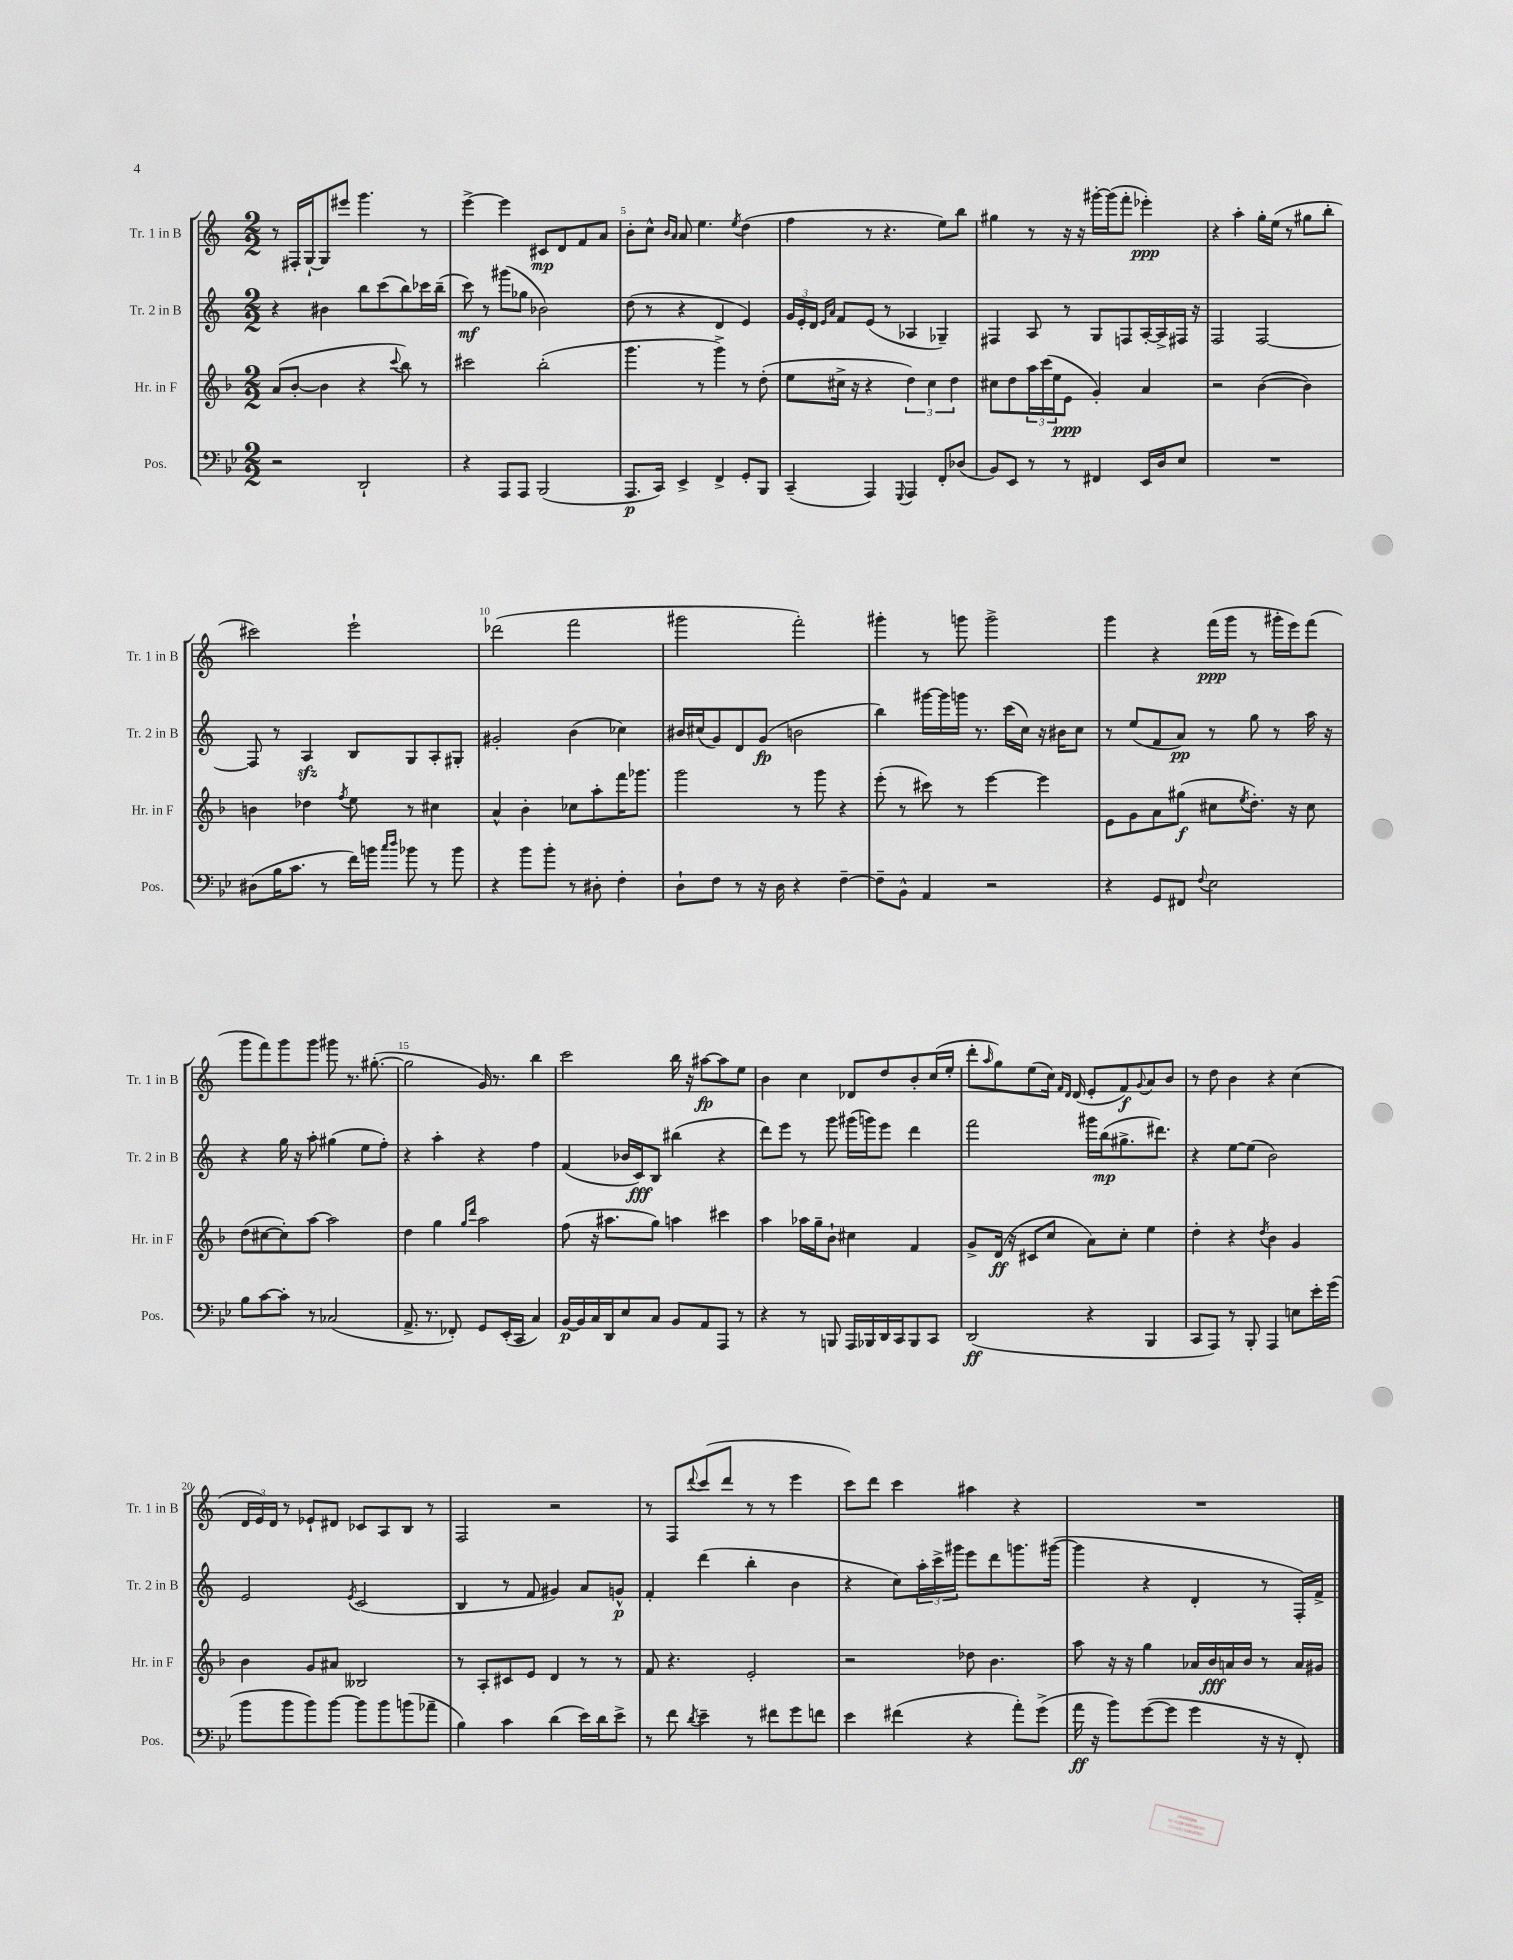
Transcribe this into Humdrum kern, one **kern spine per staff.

**kern	**kern	**kern	**kern
*staff4	*staff3	*staff2	*staff1
*clefF4	*clefG2	*clefG2	*clefG2
*k[b-e-]	*k[b-]	*k[]	*k[]
*M2/2	*M2/2	*M2/2	*M2/2
2r	(8a/L	4r	8r
.	[8b-'/J	.	16F#'/LL
.	.	.	[16G`/J
.	4b-\]	4b#\	8G/]
.	.	.	8eee#/J
2DD`/	4r	8bb\L	4.ggg\
.	.	(8ccc\	.
.	8qqccc/	.	.
.	8bb-\)	8bb\)	.
.	8r	16ccc-\L	8r
.	.	(16bb~\JJ	.
=	=	=	=
4r	2ccc#\	8ccc\)	[4eee^\
.	.	8r	.
8AAA/L	.	(8ggg#\L	4eee\]
8AAA/J	.	8gg-\J	.
(2BBB-/	(2bb-'\	2b-\)	8c#/L
.	.	.	8d/
.	.	.	8f/
.	.	.	8a/J
=	=	=	=
8.AAA/L	4.ggg\	(8dd\	8b'\L
.	.	8r	8cc^^\J
16CC/Jk)	.	.	.
.	.	.	16qqb/LL
.	.	.	16qqa/JJ
4EE-^/	.	4r	8a/
.	8r	.	4.ee\
4FF^/	4ggg^\)	4d/	.
.	.	.	8qee/
8GG'/L	8r	4e/)	(4dd\
8BBB-/J	(8dd'\	.	.
=	=	=	=
(4CC~/	8ee\L	24g/LL	4ff\
.	.	24e'/	.
.	.	24d/JJ	.
.	.	16qqe/LL	.
.	.	16qqa/JJ	.
.	16cc#^\Jk	8f/L	.
.	16r	.	.
4AAA/)	4r	(8e/J	8r
.	.	8r	4.r
8qqGGG/	.	.	.
4AAA/	6dd\)	4A-/	.
.	6cc#\	.	.
8FF'/L	.	4G-~/)	8ee\L)
.	6dd\	.	.
(8D-/J	.	.	8bb\J
=	=	=	=
8BB-/L)	8cc#\L	4F#/	4gg#\
8EE-/J	8dd\	.	.
8r	24aa\L	8A/	8r
.	(24ccc\	.	.
.	24ee\J	.	.
8r	8e\J	8r	16r
.	.	.	16r
4FF#/	4g'/)	8G/L	[16ggg#'\LL
.	.	.	(16ggg#\]J
.	.	8F/	8fff'\J
16EE-/LL	4a/	[16A'/L	4eee-'\)
16D/J	.	16A^/]	.
8E-/J	.	16F#/JJ	.
.	.	16r	.
=	=	=	=
1r	2r	2F/	4r
.	.	.	4aa'\
.	([4b-\	[2F/	16gg'\LL
.	.	.	(16ee\JJ
.	.	.	8r
.	4b-\])	.	8gg#\L
.	.	.	8bb'\J
=	=	=	=
(8D#\L	4b\	8F/]	2ccc#\)
16B-\K	.	8r	.
8.c\J	.	.	.
.	4dd-\	4A/	.
8r	.	.	.
.	8qff/	.	.
16f\LL)	8ee\	8B/L	2eee`\
16b\JJ	.	.	.
16qqcc/LL	.	.	.
16qqdd/JJ	.	.	.
8b-\	8r	8G/	.
8r	4cc#\	8A'/	.
8b-\	.	8G#'/J	.
=	=	=	=
4r	4a^^/	2g#'/	(2ddd-\
8b-\L	4b-'\	.	.
8b-'\J	.	.	.
8r	8cc-\L	(4b\	2fff\
8D#'\	8aa'\	.	.
4F'\	16fff\K	4cc-\)	.
.	8.ggg-\J	.	.
=	=	=	=
8D`\L	2ggg\	16b#/LL	2ggg#\
.	.	(16cc#/J	.
8F\J	.	8g/)	.
8r	.	8d/	.
16r	.	(8g/J	.
16D\	.	.	.
4r	8r	2b\	2fff'\)
.	8ggg\	.	.
[4F~\	4r	.	.
=	=	=	=
8F~\]L	(8eee'\	4bb\)	4ggg#'\
8BB-^^\J	8r	.	.
4AA/	8ccc#\)	[16ggg#\LL	8r
.	.	16ggg#\]	.
.	8r	16ggg\JJ	8ggg\
.	.	8.r	.
2r	[4eee\	.	2ggg^\
.	.	(16ccc\LL	.
.	.	16cc\JJ)	.
.	4eee\]	16r	.
.	.	16b#\LK	.
.	.	8cc\J	.
=	=	=	=
4r	8e\L	8r	4ggg\
.	8g\	(8ee/L	.
8GG/L	8a\	8f/	4r
8FF#/J	(8gg#\J	8a/J)	.
8qqF/	.	.	.
2E-\	8cc#\L	8r	(16fff\LL
.	.	.	16ggg\JJ
.	8qee/	.	.
.	8.dd'\J)	8gg\	8r
.	.	8r	16ggg#'\LL
.	16r	.	16eee\J)
.	8cc#\	16aa\	(8fff\J
.	.	16r	.
=	=	=	=
8B-\L	(8dd\L	4r	8ggg\L
[8c\	[8cc#\	.	8fff\)
8c'\]J	8cc#'\])	16gg\	8ggg\
.	.	16r	.
8r	[8aa\J	8aa'\	8ggg\J
(2C-/	2aa\]	(4gg#\	8ggg#\
.	.	.	8.r
.	.	8ee\L	.
.	.	.	([8.gg#'\
.	.	8ff'\J)	.
=	=	=	=
8.AA^/	4dd\	4r	2gg#\]
8.r	.	.	.
.	4gg\	4aa'\	.
8FF-'/)	.	.	.
.	16qqgg/LL	.	.
.	16qqddd/JJ	.	.
8GG/L	2aa\	4r	16g/)
.	.	.	8.r
(16EE-'/L	.	.	.
16CC/JJ	.	.	.
4C/)	.	4ff\	4bb\
=	=	=	=
[16BB-/LL	(8ff\	(4f/	2ccc\
16BB-/]	.	.	.
16C/	16r	.	.
16DD/J	8.aa#\L	.	.
8E-/	.	16b-/LL	.
.	.	16c/J)	.
8C/J	8gg\J)	8B/J	.
8BB-/L	4aa\	(4bb#\	16bb\
.	.	.	16r
8AA/	.	.	[8aa#\L
8AAA/J	4ccc#\	4r	8aa#\]
8r	.	.	8ee\J
=	=	=	=
4r	4aa\	8ddd\L)	4b\
.	.	8eee\J	.
8r	16aa-\LL	8r	4cc\
.	16gg~\J	.	.
8BBB/	8b-`\J	8ggg\	.
16AAA/LL	4cc#\	(16ggg#\LL	8d-/L
16BBB-/	.	16ggg\J)	.
16DD/	.	8eee\J	8dd/
16CC/J	.	.	.
8BBB-/	4f/	4ddd\	8b'/
8CC/J	.	.	(16cc/L
.	.	.	16ee'/JJ
=	=	=	=
(2DD/	8g^/L	2fff\	8ddd'\L
.	.	.	16qqaa/
.	(16d/Jk	.	8gg\)
.	16r	.	.
.	8c#/L	.	(8ee\
.	8cc/J	.	16cc\Jk)
.	.	.	16qqf/LL
.	.	.	16qqd/JJ
.	.	.	(16d/
4r	8a\L)	16ggg#\LL	8e'/L
.	.	(16bb\J	.
.	8cc'\J	8.gg#^\	8f/)
.	.	.	8qqg/
4BBB-/	4ee\	.	8a/
.	.	8.ddd#\J)	.
.	.	.	8b/J
=	=	=	=
8CC/L	4dd'\	4r	8r
8AAA/J)	.	.	8dd\
8r	4r	[8ee\L	4b\
8BBB-'/	.	(8ee\]J	.
.	8qdd/	.	.
4AAA/	4b-\	2b\)	4r
8E\L	4g/	.	(4cc\
16e-'\L	.	.	.
(16g\JJ	.	.	.
=	=	=	=
8b-\L	4b-\	2e/	24d/LL
.	.	.	24e/)
.	.	.	24d/JJ
8b-\	.	.	8r
8b-\)	8g/L	.	8e-`/L
[8b-\J	8a#/J	.	8d#/J
.	.	8qe/	.
8b-\]L	2B--/	(2c/	8c-/L
8b-\	.	.	8A/
(8b\	.	.	8B/J
8a-~\J	.	.	8r
=	=	=	=
4B-\)	8r	4B/	2F/
.	8A'/L	.	.
4c\	8c#/	8r	.
.	8e/J	8f/	.
(4d\	4d/	4g#/)	2r
16e-\LL)	8r	8a/L	.
16d\J	.	.	.
8e-^\J	8r	8g^^/J	.
=	=	=	=
8r	8f/	4f'/	8r
8f\	4.r	.	8F/L
8qd/	.	.	8qqddd/
4e-~\	.	(4ddd\	(8ccc/
.	.	.	8ddd/J
8r	2e'/	4bb'\	8r
8f#\L	.	.	8r
8g\	.	4b\	4eee\
8f\J	.	.	.
=	=	=	=
4e-\	2r	4r	8ccc\L)
.	.	.	8ddd\J
(4f#\	.	8cc\L)	4ccc\
.	.	24aa'\L	.
.	.	24ccc^\	.
.	.	24ggg#\JJ	.
4r	8dd-\	8eee\L	4aa#\
.	4.b-\	8ddd\	.
8a'\L)	.	8.ggg\	4r
(8g^\J	.	.	.
.	.	([16ggg#\Jk	.
=	=	=	=
16a\	8aa\	4ggg#\]	1r
16r	.	.	.
8b-\L)	16r	.	.
.	16r	.	.
([8g\	4gg\	4r	.
8g\]J	.	.	.
4g\	16a-/LL	4d'/	.
.	16b-/	.	.
.	16a/	.	.
.	16b-/JJ	.	.
16r	8r	8r	.
16r	.	.	.
8FF'/)	16a/LL	16F'/LL)	.
.	16g#/JJ	16f^/JJ	.
==	==	==	==
*-	*-	*-	*-
